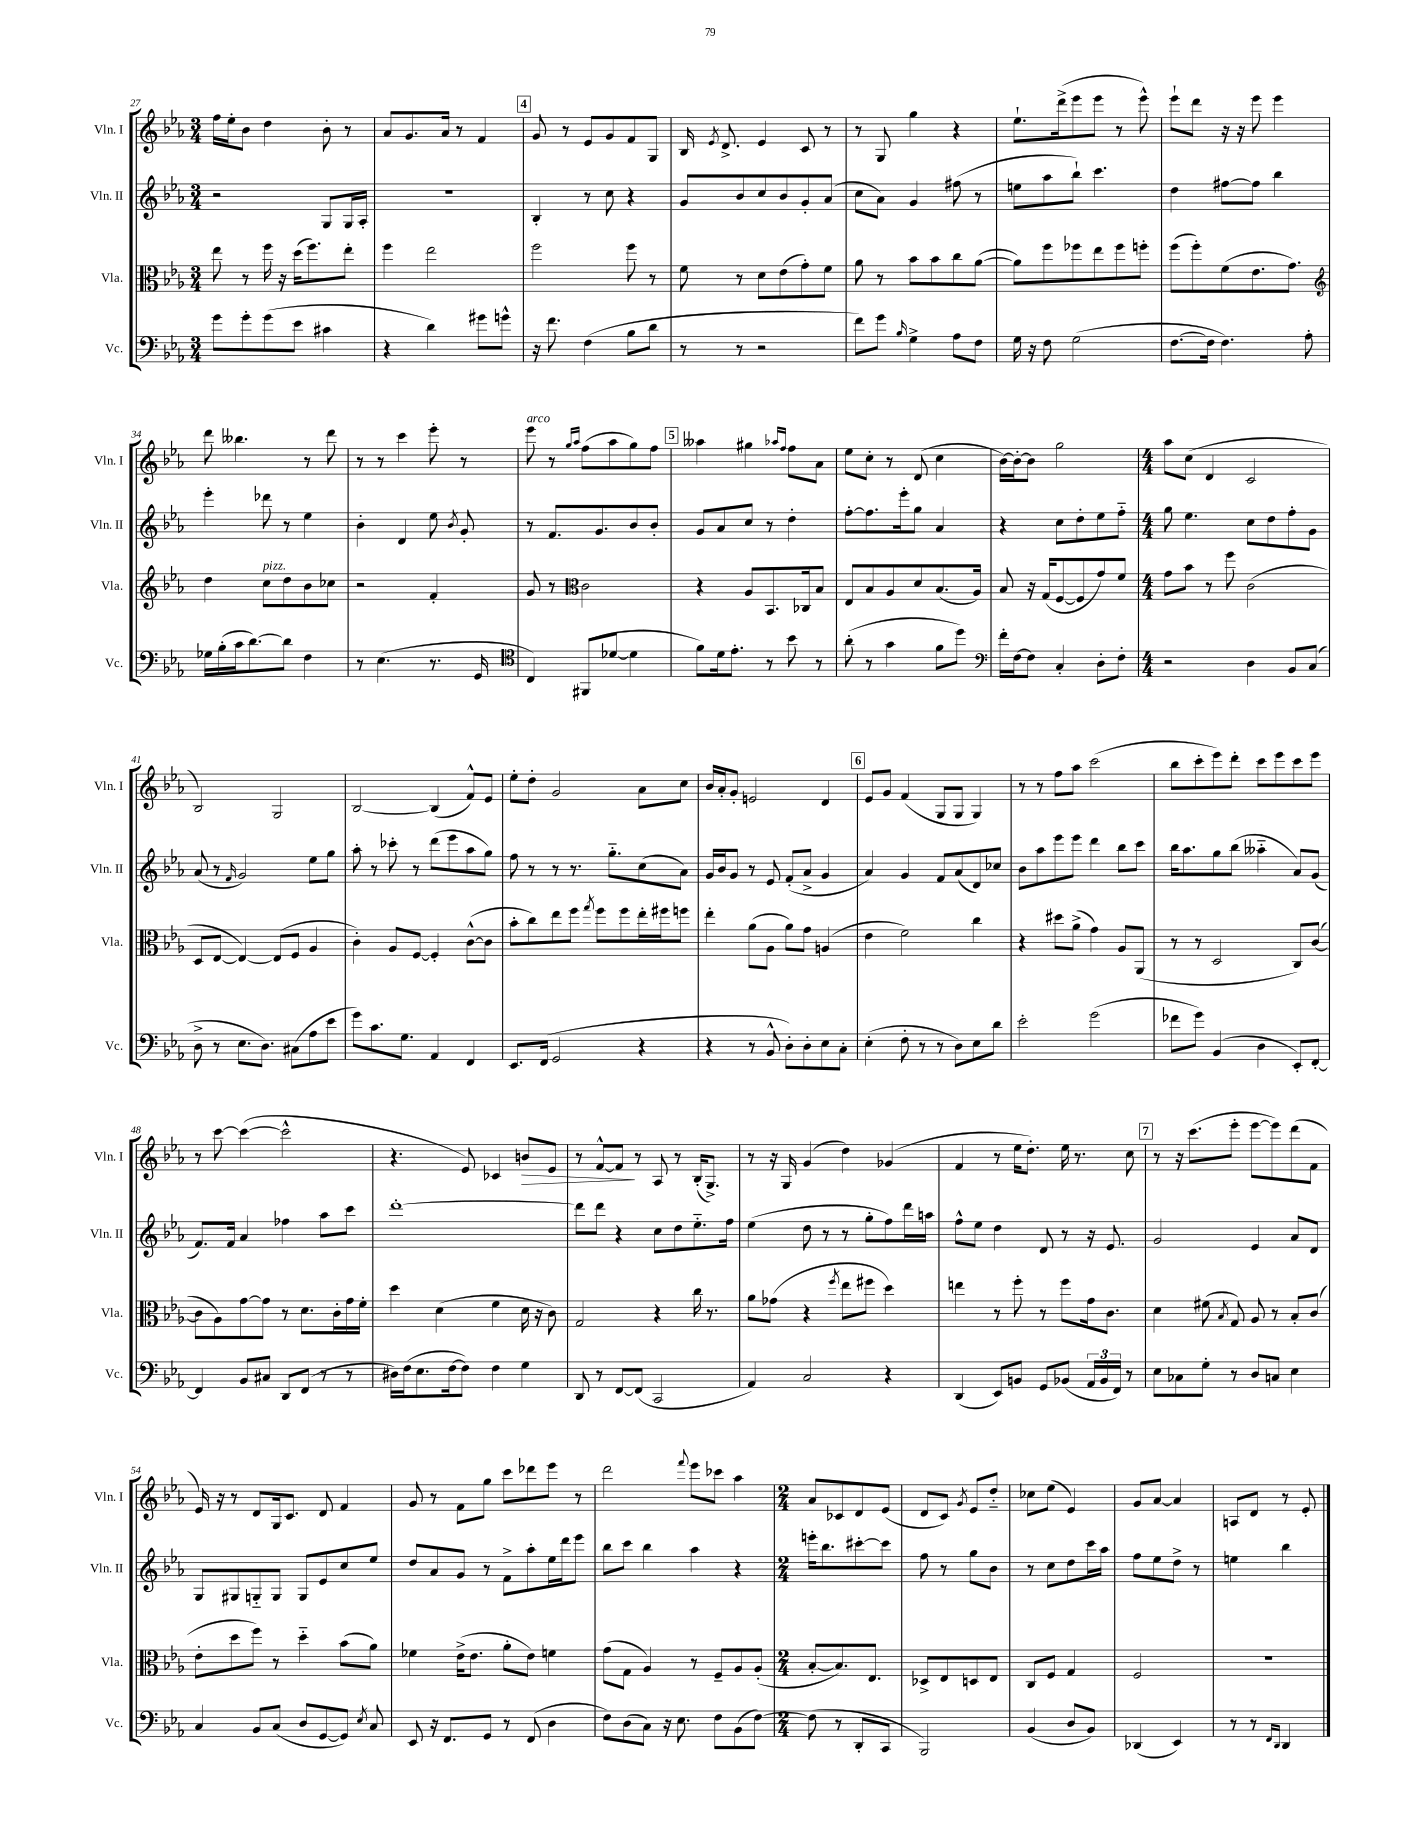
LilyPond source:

<<
\new StaffGroup <<
\new Staff = "s0" \with { instrumentName = "Vln. I" shortInstrumentName = "Vln. I" } {
    \clef treble \key ees \major \numericTimeSignature \time 3/4
    \autoBeamOff f''16[ ees''16-. bes'8] d''4 bes'8-. r8 |
    aes'8[ g'8. aes'16] r8 f'4 |
    \mark \markup { \box "4" } g'8 r8 ees'8[ g'8 f'8 g8] |
    bes16 \acciaccatura { ees'8 } d'8.-> ees'4 c'8 r8 |
    r8 g8 g''4 r4 |
    ees''8.[-! d'''16->( ees'''8 ees'''8] r8 ees'''8-^) |
    ees'''8[-! d'''8] r16 r16 ees'''8 ees'''4 |
    d'''8 beses''4. r8 d'''8 |
    r8 r8 c'''4 ees'''8-. r8 |
    ees'''8^\markup { \italic "arco" } r8 \grace { g''16[ aes''16] } f''8[( aes''8 g''8) f''8] |
    \mark \markup { \box "5" } aeses''4 gis''4 \grace { aes''16[ f''16] } f''8[ aes'8] |
    ees''8[ c''8]-. r8 d'8( c''4 |
    bes'16[~) bes'16~-. bes'8] g''2 |
    \numericTimeSignature \time 4/4 aes''8[ c''8]( d'4 c'2 |
    bes2) g2 |
    bes2~ bes4( f'8[-^) ees'8] |
    ees''8[-. d''8]-. g'2 aes'8[ c''8] |
    bes'16[ aes'16-. g'8]-. e'2 d'4 |
    \mark \markup { \box "6" } ees'8[ g'8] f'4( g8[ g8] g4) |
    r8 r8 f''8[ aes''8] c'''2( |
    bes''8[ c'''8-. ees'''8) d'''8]-. c'''8[ ees'''8 c'''8 ees'''8] |
    r8 c'''8~ c'''4~( c'''2-^ |
    r4. ees'8) ces'4 b'8[\> ees'8] |
    r8 f'8[~-^ f'8]\! r8 aes8 r8 bes16[-.( g8.]->) |
    r8 r16 g16 g'4( d''4) ges'4( |
    f'4 r8 ees''16[ d''8.]-.) ees''16 r8. c''8 |
    \mark \markup { \box "7" } r8 r16 c'''8.[( ees'''8]-. ees'''8[~ ees'''8) d'''8( f'8] |
    ees'16) r16 r8 d'8[ g16 c'8.] d'8 f'4 |
    g'8 r8 f'8[ g''8] c'''8[ des'''8 ees'''8] r8 |
    d'''2 \appoggiatura { f'''8 } ees'''8[ ces'''8] aes''4 |
    \numericTimeSignature \time 2/4 aes'8[ ces'8 d'8 ees'8]( |
    d'8[ c'8]) \acciaccatura { g'8 } ees'8[ d''8]-_ |
    ces''8[ ees''8]( ees'4) |
    g'8[ aes'8]~ aes'4 |
    a8[ d'8] r8 ees'8-. \bar "|." |
}
\new Staff = "s1" \with { instrumentName = "Vln. II" shortInstrumentName = "Vln. II" } {
    \clef treble \key ees \major \numericTimeSignature \time 3/4
    \autoBeamOff r2 g8[ g16 aes16]-. |
    R2. |
    \mark \markup { \box "4" } bes4-. r8 c''8 r4 |
    g'8[ bes'8 c''8 bes'8 g'8-. aes'8]( |
    c''8[ aes'8]) g'4 fis''8( r8 |
    e''8[ aes''8 bes''8]-!) c'''4. |
    d''4 fis''8[~ fis''8] bes''4 |
    ees'''4-. des'''8 r8 ees''4 |
    bes'4-. d'4 ees''8 \acciaccatura { bes'8 } g'8-. |
    r8 f'8.[ g'8. bes'8 bes'8]-. |
    \mark \markup { \box "5" } g'8[ aes'8 c''8] r8 d''4-. |
    f''8[~-. f''8. ees'''16-. g''8] aes'4 |
    r4 c''8[ d''8-. ees''8 f''8]-_ |
    \numericTimeSignature \time 4/4 g''8 ees''4. c''8[ d''8 f''8-. g'8] |
    aes'8( r8 \grace { f'16 } g'2) ees''8[ g''8] |
    aes''8-. r8 ces'''8-. r8 d'''8[( ees'''8 aes''8 g''8]) |
    f''8 r8 r8 r8. g''8.[-_ c''8( aes'8]) |
    g'16[ bes'16 g'8] r8 ees'8 f'8[-.( aes'8]-> g'4 |
    \mark \markup { \box "6" } aes'4) g'4 f'8[ aes'8( d'8) ces''8] |
    bes'8[ aes''8 ees'''8 ees'''8] d'''4 bes''8[ c'''8] |
    bes''16[ aes''8. g''8 bes''8]( aeses''4-_ aes'8[) g'8]( |
    f'8.[) f'16] aes'4 fes''4 aes''8[ c'''8] |
    d'''1~-. |
    d'''8[ d'''8] r4 c''8[ d''8 ees''8.-_ f''16] |
    ees''4( d''8 r8 r8 g''8[-. f''8) d'''16 a''16] |
    f''8[-^ ees''8] d''4 d'8 r8 r16 ees'8. |
    \mark \markup { \box "7" } g'2 ees'4 aes'8[ d'8] |
    g8[ gis8 g8-_ g8] g8[ ees'8 c''8 ees''8] |
    d''8[ aes'8 g'8] r8 f'8[-> aes''8-. ees''16 d'''16 ees'''8] |
    bes''8[ c'''8] bes''4 aes''4 r4 |
    \numericTimeSignature \time 2/4 e'''16[-. bes''8. cis'''8~-. cis'''8] |
    f''8 r8 g''8[ bes'8] |
    r8 c''8[ d''8 c'''16 aes''16] |
    f''8[ ees''8 d''8]-> r8 |
    e''4 bes''4 \bar "|." |
}
\new Staff = "s2" \with { instrumentName = "Vla." shortInstrumentName = "Vla." } {
    \clef alto \key ees \major \numericTimeSignature \time 3/4
    \autoBeamOff ees''8 r8 f''16 r16 d''16[( f''8.) ees''8]-. |
    f''4 ees''2 |
    \mark \markup { \box "4" } f''2 f''8 r8 |
    f'8 r8 d'8[ ees'8( g'8-.) f'8] |
    aes'8 r8 bes'8[ bes'8 c''8 aes'8]~( |
    aes'8[) f''8 fes''8 ees''8 fes''8 f''8]-. |
    f''8[( f''8-.) f'8( ees'8. g'8.]) |
    \clef treble d''4 c''8[^\markup { \italic "pizz." } d''8 bes'8 ces''8] |
    r2 f'4-. |
    g'8 r8 \clef alto c'2 |
    \mark \markup { \box "5" } r4 aes8[ bes,8. ces16 bes8] |
    ees8[ bes8 aes8 d'8 bes8.( aes16]) |
    bes8 r16 g16[( f8~ f8 g'8) f'8] |
    \numericTimeSignature \time 4/4 g'8[ bes'8] r8 f''8 c'2( |
    d8[ ees8]~ ees4~) ees8[( f8] aes4 |
    c'4-.) aes8[ f8]~ f4-. c'8[~-^( c'8] |
    bes'8[-. c''8) ees''8 f''8] \acciaccatura { g''8 } f''8[ f''8 ees''16-. fis''16 f''8] |
    ees''4-. aes'8[( aes8] aes'8[) g'8] a4( |
    \mark \markup { \box "6" } ees'4 f'2) c''4 |
    r4 dis''8[ aes'8]->( g'4) aes8[ aes,8]( |
    r8 r8 d2 c8[) c'8]~( |
    c'8[ aes8) g'8~ g'8] r8 d'8.[ c'16-. g'16 f'16]-. |
    d''4 d'4( f'4 d'16 r16 c'8) |
    g2 r4 c''16 r8. |
    aes'8[ ges'8]( r4 \acciaccatura { f''8 } ees''8[ fis''8] d''4) |
    e''4 r8 f''8-. r8 f''8[ g'16 c'8.] |
    \mark \markup { \box "7" } d'4 fis'8( \acciaccatura { bes8 } g8) aes8 r8 bes8[-. c'8]( |
    ees'8[-. d''8 f''8]) r8 d''4-_ bes'8[( aes'8]) |
    fes'4 ees'16[->( ees'8.] aes'8[-. ees'8]) f'4 |
    g'8[( g8] aes4) r8 f8[-- aes8 aes8]-.( |
    \numericTimeSignature \time 2/4 bes8[~-. bes8.) ees8.] |
    des8[-> ees8 d8 ees8] |
    c8[ f8] g4 |
    f2 |
    R2 \bar "|." |
}
\new Staff = "s3" \with { instrumentName = "Vc." shortInstrumentName = "Vc." } {
    \clef bass \key ees \major \numericTimeSignature \time 3/4
    \autoBeamOff g'8[ g'8-. g'8( ees'8] cis'4 |
    r4 d'4) gis'8[ g'8]-^ |
    \mark \markup { \box "4" } r16 f'8. f4( bes8[ d'8] |
    r8 r8 r2 |
    f'8[) g'8] \grace { bes16 } g4-> aes8[ f8] |
    g16 r16 f8 g2( |
    f8.[~ f16] f4.) aes8-. |
    ges16[ bes16-.( c'16 d'8.~) d'8] f4 |
    r8 ees4.( r8. g,16 |
    \clef tenor c4) fis,8[( des'8]~ des'4 |
    \mark \markup { \box "5" } f'8[) d'16 ees'8.]-. r8 bes'8 r8 |
    aes'8-.( r8 g'4 f'8[ d''8]) |
    \clef bass f'16[-. f16~ f8] c4-. d8[-. f8]-. |
    \numericTimeSignature \time 4/4 r2 d4 bes,8[ c8]( |
    d8-> r8 ees8.[ d8.]) cis8[( aes8 ees'8] |
    g'8[) c'8. g8.] aes,4 f,4 |
    ees,8.[ f,16]( g,2 r4 |
    r4 r8 bes,8-^ d8[-.) d8-. ees8 c8]-. |
    \mark \markup { \box "6" } ees4-.( f8-. r8 r8 d8[) ees8 d'8] |
    ees'2-. g'2( |
    fes'8[ g'8]) bes,4( d4 ees,8[-.) f,8]~-. |
    f,4 bes,8[ cis8] d,8[ f,8]( r8 r8 |
    dis16[) f16( ees8. f16~ f8]) f4 g4 |
    d,8 r8 f,8[~ f,8]( c,2 |
    aes,4) c2 r4 |
    d,4( ees,8[) b,8] g,8[ bes,8]( \tuplet 3/2 { aes,16[ bes,16 f,16]) } r8 |
    \mark \markup { \box "7" } ees8[ ces8 g8]-. r8 d8[ c8] ees4 |
    c4 bes,8[ c8]( d8[ g,8~ g,8]) \acciaccatura { ees8 } c8 |
    ees,8 r16 f,8.[ g,8] r8 f,8( d4 |
    f8[) d8( c8]) r16 ees8. f8[ bes,8( f8]~) |
    \numericTimeSignature \time 2/4 f8( r8 d,8[-. c,8] |
    bes,,2) |
    bes,4( d8[ bes,8]) |
    des,4( ees,4) |
    r8 r8 \grace { f,16[ d,16] } d,4 \bar "|." |
}
>>
>>
\layout { \context { \Score currentBarNumber = #27 } }
